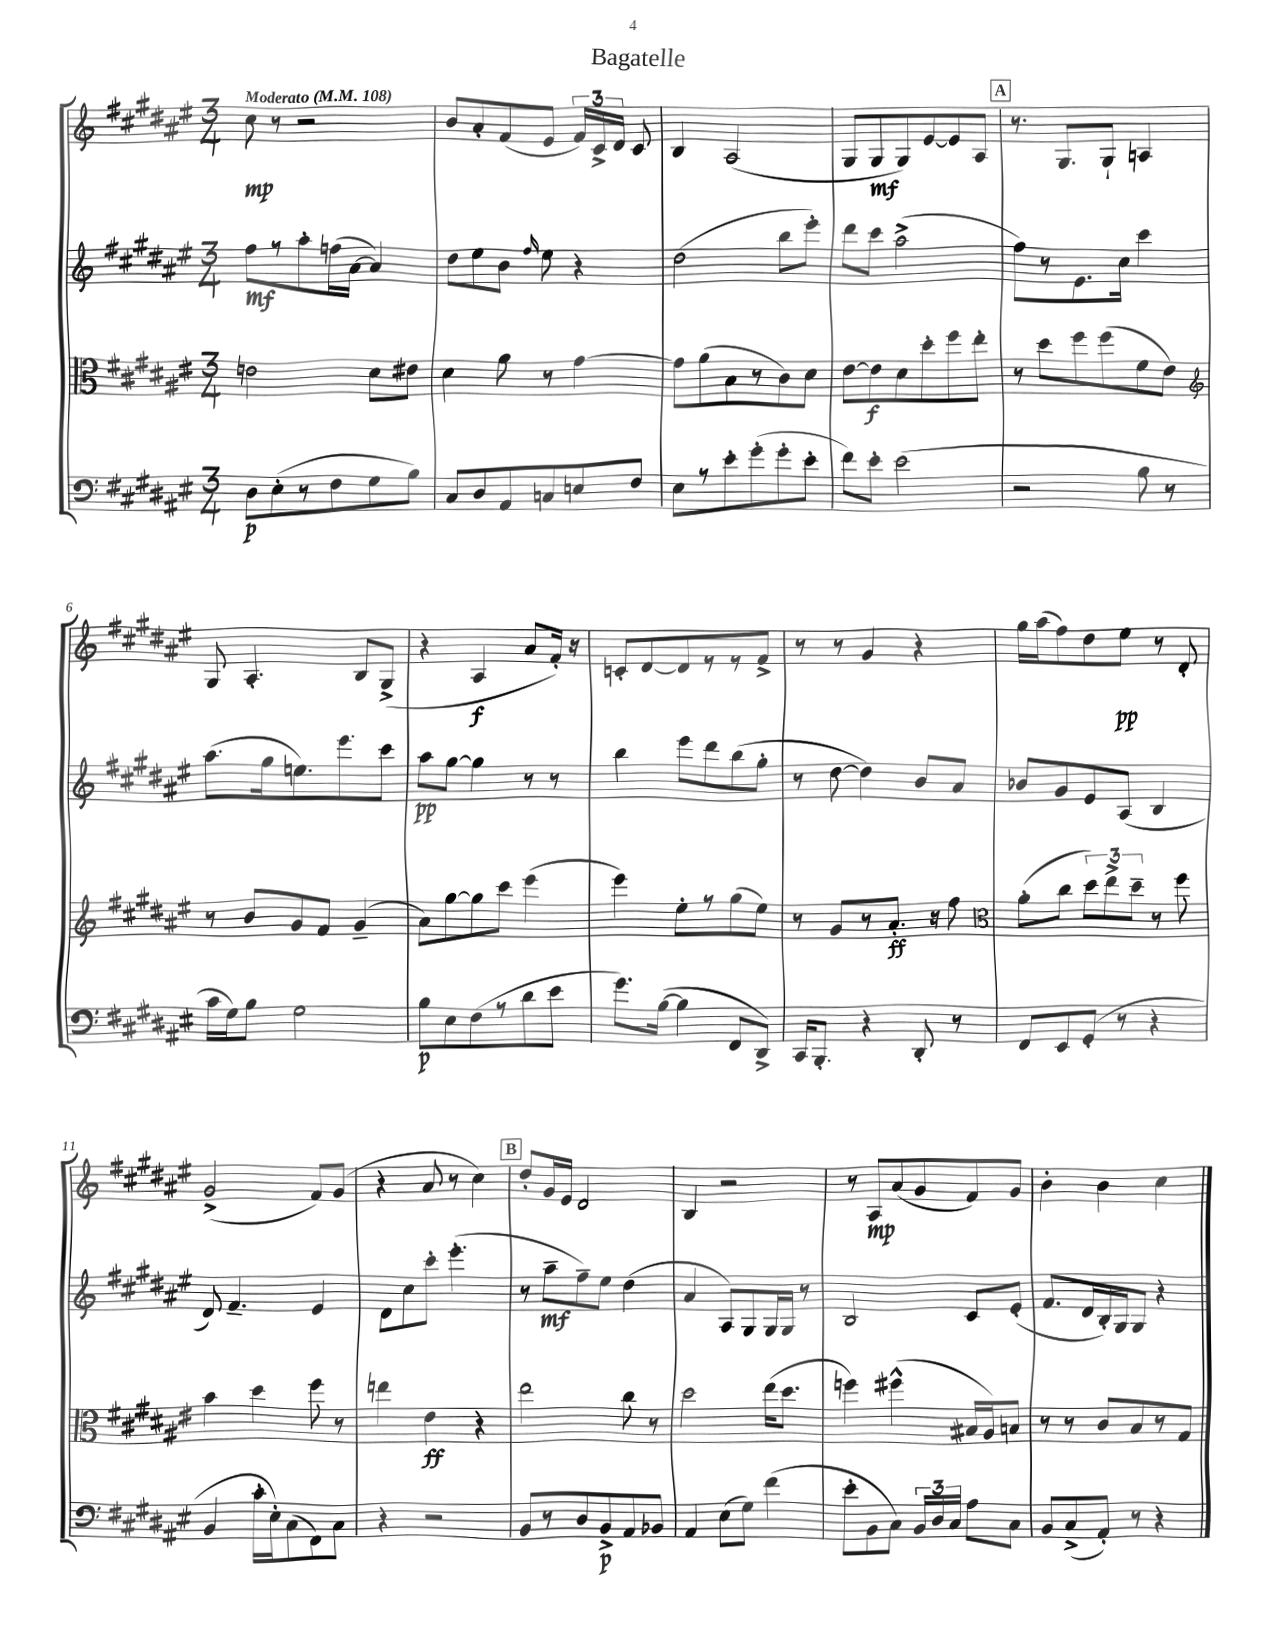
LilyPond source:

\header { title = "Bagatelle" }
<<
\new StaffGroup <<
\new Staff = "s0" {
    \clef treble \key fis \major \numericTimeSignature \time 3/4 \tempo "Moderato" 4 = 108
    \autoBeamOff cis''8\mp r8 r2 |
    b'8[ ais'8-. fis'8( eis'8] \tuplet 3/2 { fis'16[) cis'16-> dis'16] } cis'8 |
    b4 ais2( |
    gis8[ gis8\mf gis8) eis'8~ eis'8 ais8] |
    \mark \markup { \box "A" } r8. gis8.[ gis8]-! a4 |
    gis8 ais4.-. b8[ gis8]->( |
    r4 ais4\f ais'8[ fis'16]-.) r16 |
    c'8[-. dis'8~ dis'8 r8 r8 fis'8]-> |
    r8 r8 gis'4 r4 |
    gis''16[ ais''16( fis''8) dis''8 eis''8]\pp r8 dis'8-. |
    gis'2->( fis'8[) gis'8]( |
    r4 ais'8 r8 cis''4) |
    \mark \markup { \box "B" } dis''8[-. gis'16 eis'16] dis'2 |
    b4 r2 |
    r8 ais8[\mp ais'8( gis'8 fis'8) gis'8] |
    b'4-. b'4 cis''4 \bar "|." |
}
\new Staff = "s1" {
    \clef treble \key fis \major \numericTimeSignature \time 3/4
    \autoBeamOff fis''8[\mf r8 ais''8-. f''16( ais'16]~ ais'4) |
    dis''8[ eis''8 b'8] \grace { fis''16 } eis''8 r4 |
    dis''2( b''8[ eis'''8]-.) |
    dis'''8[ cis'''8] ais''2->( |
    \mark \markup { \box "A" } fis''8[) r8 eis'8. cis''16] cis'''4 |
    ais''8.[( gis''16 e''8.) eis'''8. cis'''8] |
    ais''8[\pp gis''8]~ gis''4 r8 r8 |
    b''4 eis'''8[ dis'''8 b''8( gis''8]-. |
    r8 dis''8~ dis''4) b'8[ ais'8] |
    bes'8[ gis'8 eis'8 ais8]( b4 |
    dis'8) fis'4.-- eis'4 |
    dis'8[ cis''8 cis'''8]-. eis'''4.-.( |
    \mark \markup { \box "B" } r8 ais''8[--\mf fis''8--) eis''8] dis''4( |
    ais'4 ais8[) gis8 gis16 gis16] r8 |
    b2 cis'8[ eis'8]-.( |
    fis'8.[ dis'16 b16-.) gis16 gis8] r4 \bar "|." |
}
\new Staff = "s2" {
    \clef alto \key fis \major \numericTimeSignature \time 3/4
    \autoBeamOff e'2 dis'8[ eis'8] |
    dis'4 ais'8 r8 gis'4~ |
    gis'8[ ais'8( b8 r8 cis'8) dis'8] |
    eis'8[~ eis'8\f dis'8 dis''8-. fis''8 eis''8]-. |
    \mark \markup { \box "A" } r8 dis''8[ fis''8 fis''8( fis'8 eis'8]) |
    \clef treble r8 b'8[ gis'8 fis'8] gis'4--( |
    ais'8[) gis''8~ gis''8 cis'''8] eis'''4( |
    eis'''4) eis''8[-. r8 gis''8( eis''8]) |
    r8 gis'8[ r8 ais'8.]-.\ff r16 fis''8 |
    \clef alto ais'8[-.( cis''8] \tuplet 3/2 { dis''8[) eis''8-> dis''8]-- } r8 fis''8 |
    b'4 dis''4 fis''8 r8 |
    e''4 eis'4\ff r4 |
    \mark \markup { \box "B" } eis''2 cis''8 r8 |
    dis''2 eis''16[( dis''8.] |
    f''4) fis''4-^( bis16[ ais16) b8] |
    r8 r8 cis'8[ b8 r8 gis8] \bar "|." |
}
\new Staff = "s3" {
    \clef bass \key fis \major \numericTimeSignature \time 3/4
    \autoBeamOff dis8[\p eis8-.( r8 fis8 gis8 b8]) |
    cis8[ dis8 ais,8 c8 e8 fis8] |
    eis8[ r8 eis'8-. gis'8-.( gis'8-. eis'8]-. |
    fis'8[) eis'8]-. eis'2( |
    \mark \markup { \box "A" } r2 b8 r8 |
    cis'16[ gis16) b8] gis2 |
    b8[\p eis8 fis8( r8 dis'8 eis'8] |
    gis'8.[) b16]~( b4 fis,8[ dis,8]->) |
    cis,16[ b,,8.]-. r4 dis,8-. r8 |
    fis,8[ eis,8 gis,8]-.( r8 r4 |
    b,4 cis'16[-. eis16-.) cis8( fis,8) cis8] |
    r4 r2 |
    \mark \markup { \box "B" } b,8[ r8 dis8 b,8->\p ais,8 bes,8] |
    ais,4 eis8[( gis8]) fis'4( |
    eis'8[-. b,8 cis8]) \tuplet 3/2 { b,16[ dis16 cis16] } ais8[ cis8] |
    b,8[ cis8->( ais,8]-.) r8 r4 \bar "|." |
}
>>
>>
